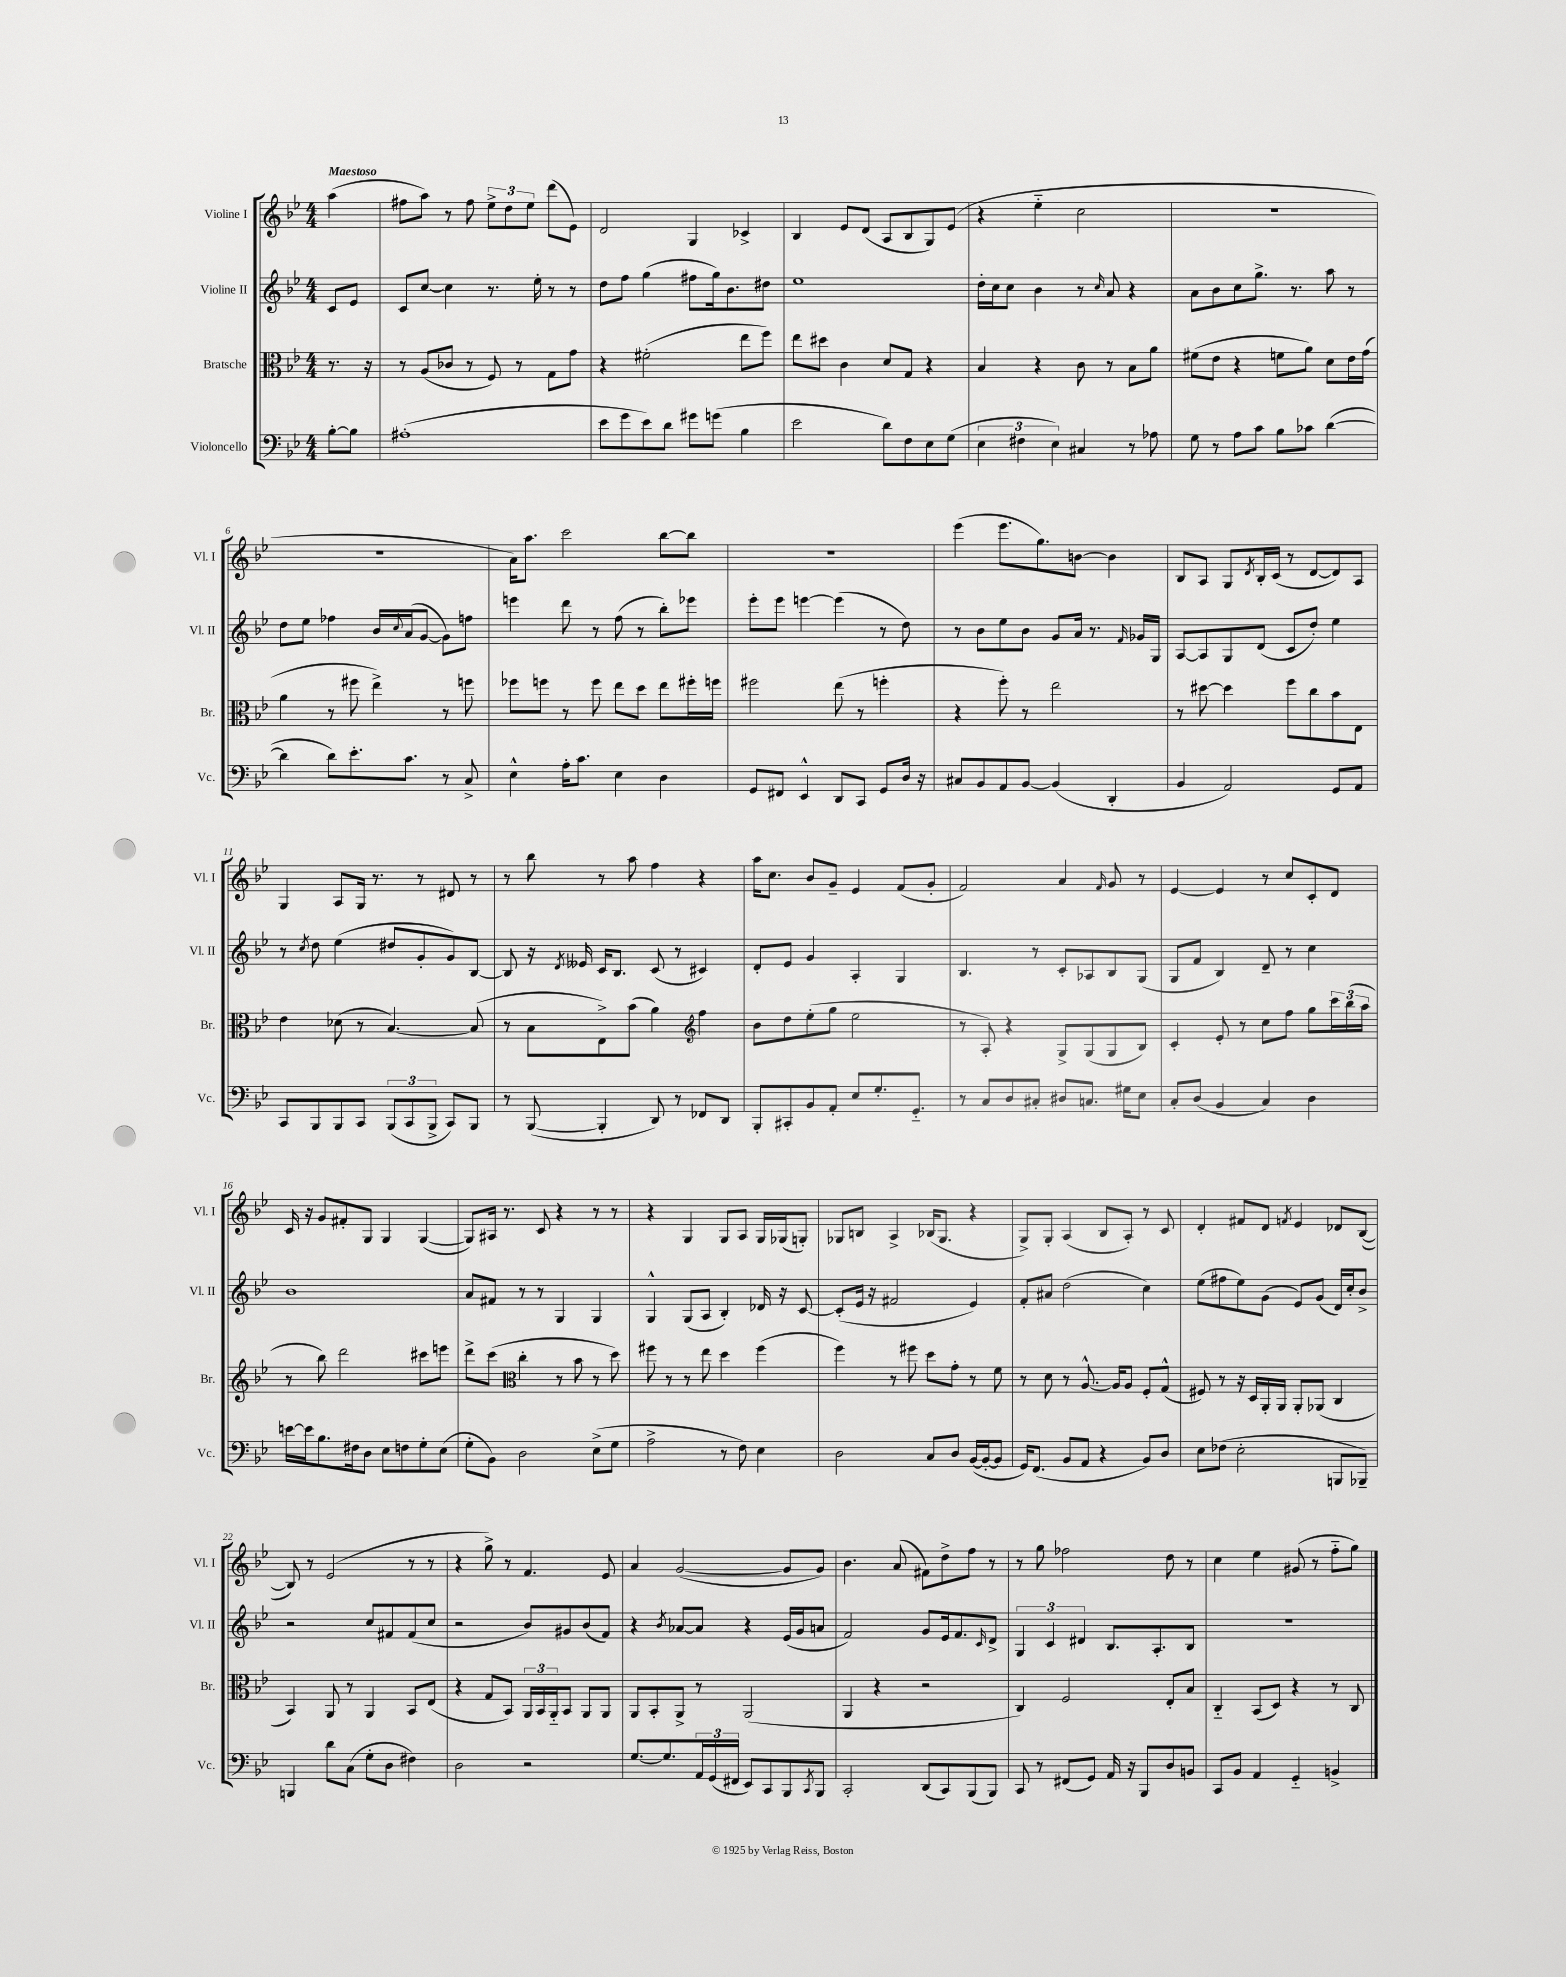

**kern	**kern	**kern	**kern
*part4	*part3	*part2	*part1
*staff4	*staff3	*staff2	*staff1
*I"Violoncello	*I"Bratsche	*I"Violine II	*I"Violine I
*I'Vc.	*I'Br.	*I'Vl. II	*I'Vl. I
*clefF4	*clefC3	*clefG2	*clefG2
*k[b-e-]	*k[b-e-]	*k[b-e-]	*k[b-e-]
*M4/4	*M4/4	*M4/4	*M4/4
=	=	=	=
!	!	!	!LO:TX:a:B:t=Maestoso
[8B-'\L	8.r	8c/L	(4aa\
8B-\J]	.	8e-/J	.
.	16r	.	.
=1	=1	=1	=1
(1A#X'	8r	8c/L	8ff#X\L
.	(8A/L	[8cc/J	8aa\J)
.	8c-X/J	4cc\]	8r
.	8r	.	8ff#\
.	8F/)	8.r	12ee-^\L
.	.	.	12dd\
.	8r	.	.
.	.	.	12ee-\J
.	.	16ee-'\	.
.	8G\L	8r	(8ddd\L
.	8g\J	8r	8e-\J)
=2	=2	=2	=2
8e-\L	4r	8dd\L	2d/
8g\	.	8ff\J	.
8e-\)	(2f#X'\	(4gg\	.
8d\J	.	.	.
8g#X\L	.	8ff#X\L	4G/
(8gn\J	.	16gg\k)	.
.	.	8.b-\	.
4B-\	8ee-\L	.	4c-X^/
.	8ff\J)	8dd#X\J	.
=3	=3	=3	=3
2e-\	8ee-\L	1ee-	4B-/
.	8dd#X\J	.	.
.	4c\	.	8e-/L
.	.	.	(8d/J
8d\L)	8d/L	.	8A/L
8F\	8G/J	.	8B-/
8E-\	4r	.	8G/)
(8G\J	.	.	(8e-/J
=4	=4	=4	=4
6E-\	4B-/	16dd'\LL	4r
.	.	16cc\J	.
.	.	8cc\J	.
6F#X\	.	.	.
.	4r	4b-\	4ee-\
6E-\)	.	.	.
4C#X/	8c\	8r	2cc\
.	.	16qqcc/	.
.	8r	8a/	.
8r	8B-\L	4r	.
8A-X\	8a\J	.	.
=5	=5	=5	=5
8G\	(8f#X\L	8a\L	1r
8r	8e-\J	8b-\	.
8A\L	4r	8cc\	.
8c\J	.	8.gg^\J	.
8B-\L	8fn\L	.	.
.	.	8.r	.
8c-X\J	8a\J)	.	.
([4d\	8d\L	8aa\	.
.	16e-\L	8r	.
.	(16g\JJ	.	.
!!LO:LB:g=z
=6	=6	=6	=6
4d\]	4a\	8dd\L	1r
.	.	8ee-\J	.
8d\L)	8r	4ff-X\	.
8.e-'\	8ff#X\	.	.
.	4ee-^\)	16b-/LL	.
.	.	8qqcc/	.
8.c\J	.	(16a/J	.
.	.	[8g/J	.
8r	8r	8g\L])	.
8C^/	8ffn\	8ffn\J	.
=7	=7	=7	=7
4E-^^\	8ff-X\L	4eeen\	16a\KL)
.	.	.	8.aa\J
.	8ffn\J	.	.
16A'\KL	8r	8ddd\	2ccc\
8.c\J	.	.	.
.	8ff\	8r	.
4E-\	8ee-\L	(8ff\	.
.	8dd\J	8r	.
4D\	8ee-\L	8bb-'\L)	[8bb-\L
.	16ff#X'\L	8eee-X\J	8bb-\J]
.	16ffn\JJ	.	.
=8	=8	=8	=8
8GG/L	2ff#X\	8eee-'\L	1r
8FF#X/J	.	8eee-\J	.
4EE-^^/	.	[4eeen\	.
8DD/L	(8ee-\	(4eee\]	.
8CC/J	8r	.	.
8GG/L	4ffn'\	8r	.
16D/Jk	.	8dd\)	.
16r	.	.	.
=9	=9	=9	=9
8C#X/L	4r	8r	(4eee-\
8BB-/	.	8b-\L	.
8AA/	8ff'\)	8ee-\	8.eee-\L
[8BB-/J	8r	8b-\J	.
.	.	.	8.gg\)
(4BB-/]	2ee-\	8g/L	.
.	.	16a/Jk	[8bn\J
.	.	8.r	.
4DD'/	.	.	4b\]
.	.	16qqf/	.
.	.	16g-X/LL	.
.	.	16G/JJ	.
=10	=10	=10	=10
4BB-/	8r	[8A/L	8B-/L
.	[8dd#X\	8A/]	8A/J
2AA/)	4dd#\]	8G/	8G/L
.	.	.	8qd/
.	.	(8d/J	16B-'/L
.	.	.	(16c/JJ
.	8ff\L	8c/L	8r
.	8cc\	8dd'/J)	[8d/L
8GG/L	8b-\	4ee-\	8d/])
8AA/J	8E-\J	.	8A/J
!!LO:LB:g=z
=11	=11	=11	=11
8CC/L	4e-\	8r	4G/
.	.	8qcc/	.
8BBB-/	.	8dd\	.
8BBB-/	(8d-X\	(4ee-\	8A/L
8CC/J	8r	.	16G/Jk
.	.	.	8.r
(12BBB-/L	[4.B-/)	8dd#X/L	.
12CC/	.	.	.
.	.	8g'/	8r
12BBB-^/J	.	.	.
8CC/L)	.	8g/)	8d#X/
8BBB-/J	(8B-/]	[8B-/J	8r
=12	=12	=12	=12
8r	8r	8B-/]	8r
([8BBB-/	8B-\L	16r	8bb-\
.	.	8qd/	.
.	.	16e--X/	.
4BBB-'/]	8E-^\)	16c/KL	8r
.	.	8.B-/J	.
.	(8b-\J	.	8aa\
8DD/)	4a\)	(8c/	4ff\
8r	.	8r	.
*	*clefG2	*	*
8FF-X/L	4ff\	4c#X/)	4r
8DD/J	.	.	.
=13	=13	=13	=13
8BBB-'/L	8b-\L	8d'/L	16aa\KL
.	.	.	8.cc\J
8CC#X'/	8dd\	8e-/J	.
8BB-/	(8ee-'\	4g/	8b-/L
8AA'/J	8gg\J	.	8g~/J
8E-/L	2ee-\	4A'/	4e-/
8.G'/	.	.	.
.	.	4G/	(8f/L
8.GG/J	.	.	.
.	.	.	8g'/J
=14	=14	=14	=14
8r	8r	4.B-/	2f/)
8C/L	8A'/)	.	.
8D/	4r	.	.
8C#X'/J	.	8r	.
8D#X/L	8G^/L	8c'/L	4a/
8.Cn/J	(8G/	8A-X/	.
.	.	.	16qqf/
.	8G/	8B-/	8g/
16G#X\KL	.	.	.
8E-\J	8B-/J)	(8G/J	8r
=15	=15	=15	=15
8C'/L	4c'/	8G/L	[4e-/
(8D/J	.	8f/J	.
4BB-/	8e-'/	4B-/)	4e-/]
.	8r	.	.
4C/)	8cc\L	8d~/	8r
.	8ff\J	8r	8cc/L
4D\	8gg\L	4cc\	8c'/
.	24ccc\L	.	8d/J
.	(24bb-\	.	.
.	24aa\JJ	.	.
!!LO:LB:g=z
=16	=16	=16	=16
[16en\LL	8r	1b-	16c/
16e\J]	.	.	16r
8.B-\	8bb-\)	.	8g/L
.	2ddd\	.	8f#X'/
16F#X\k	.	.	.
8D\J	.	.	8G/J
8E-\L	.	.	4G/
8Fn\	.	.	.
8G'\	8ccc#X\L	.	([4G/
(8E-\J	8eeen\J	.	.
=17	=17	=17	=17
8G'\L	8ddd^\L	8a/L	8G/L])
8BB-\J)	(8ccc\J	8f#X/J	16A#X/Jk
.	.	.	8.r
*	*clefC3	*	*
2D\	4cc'\	8r	.
.	.	8r	8c/
.	8r	4G/	4r
.	8b-\	.	.
(8E-^\L	8r	4G/	8r
8G\J	8dd\)	.	8r
=18	=18	=18	=18
2A^\	8ff#X\	4G^^/	4r
.	8r	.	.
.	8r	(8G/L	4G/
.	8ee-\	8A/J	.
8r	4dd\	4B-'/)	8G/L
8F\)	.	.	8A/J
4E-\	(4ff#\	16d-X/	16G/LL
.	.	16r	(16G-X/J
.	.	[8c/	8Gn'/J)
=19	=19	=19	=19
2D\	4ff\)	(8c'/L]	8G-X/L
.	.	16e-/Jk	8Bn/J
.	.	16r	.
.	8r	2f#X/	4A^/
.	8ff#X\	.	.
8C/L	8dd\L	.	(16B-X/KL
.	.	.	8.G-/J
8D/J	8g'\J	.	.
([16BB-/LL	8r	4e-/)	4r
16BB-'/J_	.	.	.
8BB-/J]	8f\	.	.
=20	=20	=20	=20
16GG/KL)	8r	8f'/L	8G^/L)
(8.FF/J	.	.	.
.	8d\	8a#X/J	8G'/J
8BB-/L	8r	(2dd\	(4A/
8AA/J	[8.A^^/	.	.
4r	.	.	8B-/L
.	16A/KL]	.	.
.	8A/J	.	8A'/J)
8BB-/L)	8F'/L	4cc\)	8r
8D/J	(8G^^/J	.	8c/
=21	=21	=21	=21
8E-\L	8F#X/)	(8ee-\L	4d'/
(8F-X\J	8r	8ff#X\	.
2E-'\	16r	8ee-\)	8f#X/L
.	16D/LL	.	.
.	16AA'/	(8g\J	8d/J
.	16AA/JJ	.	.
.	.	.	8qfn/
.	8AA'/L	8e-/L)	4e-/
.	(8AA-X/J	(8g/J	.
8BBBn/L	4C/	16d/LL)	8d-X/L
.	.	16cc'/J	.
8BBB-X~/J)	.	8b-^/J	([8B-/J
!!LO:LB:g=z
=22	=22	=22	=22
4BBBn/	4BB-/)	2r	8B-/])
.	.	.	8r
8d\L	8AA/	.	(2e-/
(8C\J	8r	.	.
8G'\L	4AA/	8cc/L	.
8D\J	.	8f#X/	.
4F#X\)	8BB-/L	(8f#/	8r
.	(8E-/J	8cc/J	8r
=23	=23	=23	=23
2D\	4r	2r	4r
.	8G/L	.	8gg^\)
.	8BB-/J)	.	8r
2r	24AA/LL	8b-/L)	4.f/
.	24BB-/	.	.
.	24AA/J	.	.
.	8BB-/J	8g#X/	.
.	8AA/L	(8b-/	.
.	8AA/J	8f/J)	8e-/
=24	=24	=24	=24
[8.G/L	8AA/L	4r	4a/
.	8BB-'/	.	.
8.G/]	.	.	.
.	.	8qb-/	.
.	8AA^/J	[8a-X/L	([2g/
24AA/L	8r	8a-/J]	.
(24GG/	.	.	.
24FF#X/JJ	.	.	.
8EE-/L)	(2AA/	4r	.
8CC/	.	.	.
8BBB-/	.	(16e-/LL	8g/L]
.	.	16g/J	.
8qCC/	.	.	.
8BBB-/J	.	8an/J	8g/J)
=25	=25	=25	=25
2CC'/	4AA/	2f/)	4.b-\
.	4r	.	.
.	.	.	(8a/
(8DD/L	2r	8g/L	8f#X\L)
8CC/)	.	16e-/k	8dd^\
.	.	8.f/	.
(8BBB-/	.	.	8ff\J
.	.	16qqc/	.
8BBB-/J)	.	8d^/J	8r
=26	=26	=26	=26
8CC/	4C/)	6G/	8r
8r	.	.	8gg\
.	.	6c/	.
(8FF#X/L	2F/	.	2ff-X\
.	.	6d#X/	.
8GG/J)	.	.	.
16AA/	.	8.B-/L	.
16r	.	.	.
8BBB-/L	.	.	.
.	.	8.A'/	.
8D/	8E-'/L	.	8dd\
8BBn/J	8B-/J	8B-/J	8r
=27	=27	=27	=27
8CC/L	4C/	1r	4cc\
8BB-/J	.	.	.
4AA/	(8BB-/L	.	4ee-\
.	8D/J)	.	.
4GG/	4r	.	(8g#X/
.	.	.	8r
4BBn^/	8r	.	8ff\L
.	8C/	.	8gg\J)
==	==	==	==
*-	*-	*-	*-
